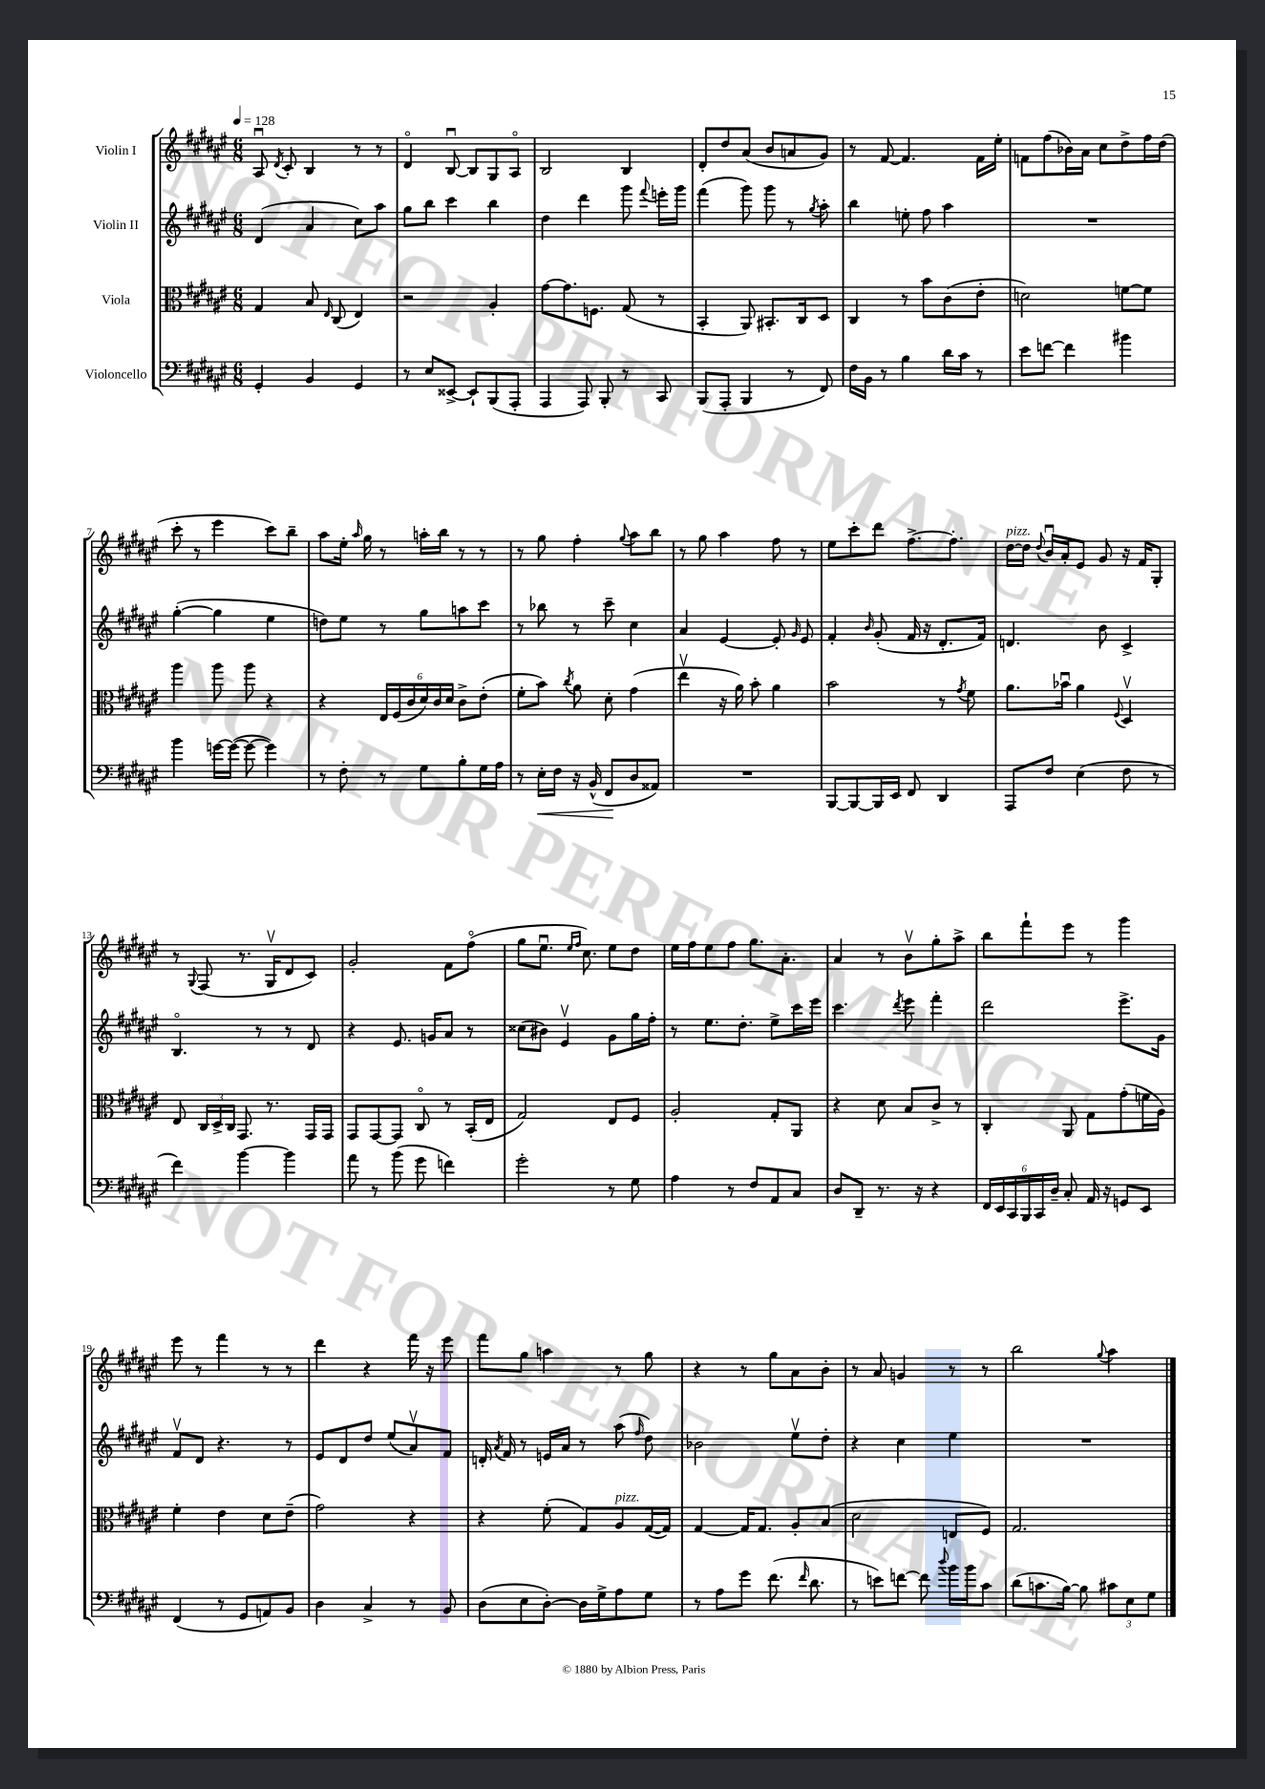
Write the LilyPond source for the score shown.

<<
\new StaffGroup <<
\new Staff = "s0" \with { instrumentName = "Violin I" } {
    \clef treble \key fis \major \numericTimeSignature \time 6/8 \tempo 4 = 128
    \autoBeamOff ais8\downbow \acciaccatura { dis'8 } cis'8-. b4 r8 r8 |
    dis'4\flageolet b8~\downbow b8[ gis8 ais8]\flageolet |
    b2 b4 |
    dis'8[-. dis''8 ais'8]( b'8[ a'8 gis'8]) |
    r8 fis'8~ fis'4. fis'16[ eis''16]-. |
    f'8[ fis''8( bes'16) ais'16] cis''8[ dis''8-> fis''16 dis''16]( |
    cis'''8-. r8 eis'''4 cis'''8[) b''8]-- |
    ais''8[ eis''16]-. \grace { ais''16 } gis''16 r8 a''16[-. b''16] r8 r8 |
    r8 gis''8 fis''4-. \appoggiatura { gis''8 } ais''8[ b''8] |
    r8 gis''8 ais''4 fis''8 r8 |
    eis''8[ cis'''8-. dis'''8] fis''8.[~-> fis''8.]-. |
    dis''16[~^\markup { \italic "pizz." } dis''16] \appoggiatura { dis''8 } b'16[\downbow ais'16-. eis'8] gis'8 r16 fis'16[ gis8]-. |
    r8 \appoggiatura { gis8 } fis8( r8. gis16[\upbow dis'8 cis'8]) |
    gis'2-. fis'8[ fis''8]\flageolet( |
    gis''8[ eis''8.]\downbow \grace { eis''16[ fis''16] } cis''8.) eis''8[ dis''8] |
    eis''16[ fis''16 eis''8 fis''8] gis''8.[ ais'8.]-. |
    ais'4 r8 b'8[\upbow gis''8-. ais''8]-> |
    b''8[ fis'''8-! eis'''8] r8 gis'''4 |
    eis'''8 r8 fis'''4 r8 r8 |
    dis'''4 r4 fis'''16 r16 eis'''8 |
    fis'''8[ gis''8] a''4 r8 gis''8 |
    r4 r8 gis''8[ ais'8 b'8]-. |
    r8 ais'8 g'4 r8 r8 |
    b''2 \appoggiatura { gis''8 } ais''4 \bar "|." |
}
\new Staff = "s1" \with { instrumentName = "Violin II" } {
    \clef treble \key fis \major \numericTimeSignature \time 6/8
    \autoBeamOff dis'4( ais'4 cis''8[) ais''8] |
    gis''8[ b''8] cis'''4 b''4 |
    dis''4 dis'''4 gis'''8 \appoggiatura { fis'''8 } e'''16[-. gis'''16] |
    fis'''4( gis'''8) gis'''8 r8 \acciaccatura { gis''8 } ais''8-. |
    b''4 e''8-. fis''8 ais''4 |
    R2. |
    gis''4~-.( gis''4 eis''4 |
    d''8[) eis''8] r8 gis''8[ a''8 cis'''8] |
    r8 bes''8 r8 cis'''8-- cis''4 |
    ais'4 eis'4~ eis'8-. \grace { gis'16 } eis'8 |
    fis'4-. \grace { b'16 } gis'8-.( fis'16 r16 dis'8.[-. fis'16]) |
    d'4. b'8 cis'4-> |
    b4.\flageolet r8 r8 dis'8 |
    r4 eis'8. g'16[ ais'8] r8 |
    cisis''8[( bis'8]) eis'4\upbow gis'8[ gis''16 fis''16]-. |
    r8 eis''8.[ dis''8.]-. eis''8[-> cis'''16 eis'''16] |
    cis'''4. \acciaccatura { dis'''8 } eis'''8 fis'''4-. |
    dis'''2 eis'''8.[-> gis'16] |
    fis'8[\upbow dis'8] r4. r8 |
    eis'8[ dis'8 dis''8] eis''8[( ais'8\upbow) fis'8] |
    d'16-. \acciaccatura { ais'8 } fis'16 r8 e'16[ ais'16] r8 ais''8( \grace { fis''16 } dis''8) |
    bes'2 eis''8[\upbow dis''8]-. |
    r4 cis''4 eis''4 |
    R2. \bar "|." |
}
\new Staff = "s2" \with { instrumentName = "Viola" } {
    \clef alto \key fis \major \numericTimeSignature \time 6/8
    \autoBeamOff gis4 b8 \grace { eis16 } cis8( eis4) |
    r2 ais4-. |
    gis'8[~ gis'8. f8.] gis8( r8 |
    b,4-. ais,8) bis,8.[-. cis16 dis8] |
    cis4 r8 b'8[ cis'8( eis'8]-. |
    d'2) f'8[~ f'8] |
    ais''4 ais''8 ais''8 r4 |
    r4 \tuplet 6/4 { eis16[ fis16( cis'16 dis'16) cis'16 dis'16] } cis'8[-> eis'8]-.( |
    fis'8[-. b'8]) \acciaccatura { cis''8 } ais'8 dis'8-. gis'4( |
    eis''4\upbow r16 ais'16) b'8-. ais'4 |
    b'2 r8 \acciaccatura { gis'8 } fis'8 |
    ais'8.[ bes'16]\downbow ais'4 \appoggiatura { fis8 } dis4\upbow |
    eis8 \tuplet 3/2 { cis16[ dis16-> cis16] } gis,8. r8. gis,16[ gis,16] |
    gis,8[ gis,8~ gis,8] cis8\flageolet r8 b,16[-.( eis16] |
    gis2) eis8[ fis8] |
    ais2-. gis8[-. ais,8] |
    r4 dis'8 b8[ cis'8]-> r8 |
    cis4-. ais,8 gis8[ gis'8-.( f'16 ais16]) |
    fis'4-. eis'4 dis'8[ eis'8]--( |
    gis'2) r4 |
    r4 fis'8-.( gis8[) ais8^\markup { \italic "pizz." } gis16~( gis16]) |
    gis4~ gis16[ gis8.] ais8[-. b8]( |
    dis'2 e8[ fis8]) |
    gis2. \bar "|." |
}
\new Staff = "s3" \with { instrumentName = "Violoncello" } {
    \clef bass \key fis \major \numericTimeSignature \time 6/8
    \autoBeamOff gis,4-. b,4 gis,4 |
    r8 eis8[ eisis,8]~-> eisis,8[-! b,,8( ais,,8]-. |
    ais,,4 ais,,8) b,,8-. r8 cis,8 |
    b,,8[( ais,,8]-. b,,4 r8 fis,8) |
    fis16[ b,16] r8 b4 dis'16[ cis'16] r8 |
    eis'8[ f'8]~ f'4 bis'4 |
    b'4 g'16[~ g'16]~( g'8~ g'4) |
    r8 fis8-. r8 gis8[ b8-. gis16 ais16] |
    r8 eis16[-.\< fis16] r16 b,16-^( fis,8[\! dis8 aisis,8]) |
    R2. |
    b,,8[~ b,,8~ b,,16 eis,16] fis,8 dis,4 |
    ais,,8[ fis8] eis4( fis8 r8 |
    fis'4) b'4~ b'4 |
    ais'8 r8 b'8( gis'8 f'4) |
    gis'2-. r8 gis8 |
    ais4 r8 fis8[ ais,8 cis8] |
    dis8[ dis,8]-- r8. r16 r4 |
    \tuplet 6/4 { fis,16[ eis,16 cis,16 b,,16 cis,16 dis16]-- } cis8-. ais,16 r16 g,8[ eis,8] |
    fis,4( r8 gis,8[ a,8) b,8] |
    dis4 cis4-> r8 b,8 |
    dis8[( eis8 dis8]~-.) dis16[ gis16-> ais8 gis8] |
    r8 ais8[ gis'8] fis'8.( \grace { fis'16 } dis'8. |
    r8 e'8[) f'8]~ f'8 \appoggiatura { dis''8 } b'16[ b'16 cis'8] |
    dis'8[( c'8. b16]~) b8 \tuplet 3/2 { cis'8[ eis8 gis8] } \bar "|." |
}
>>
>>
